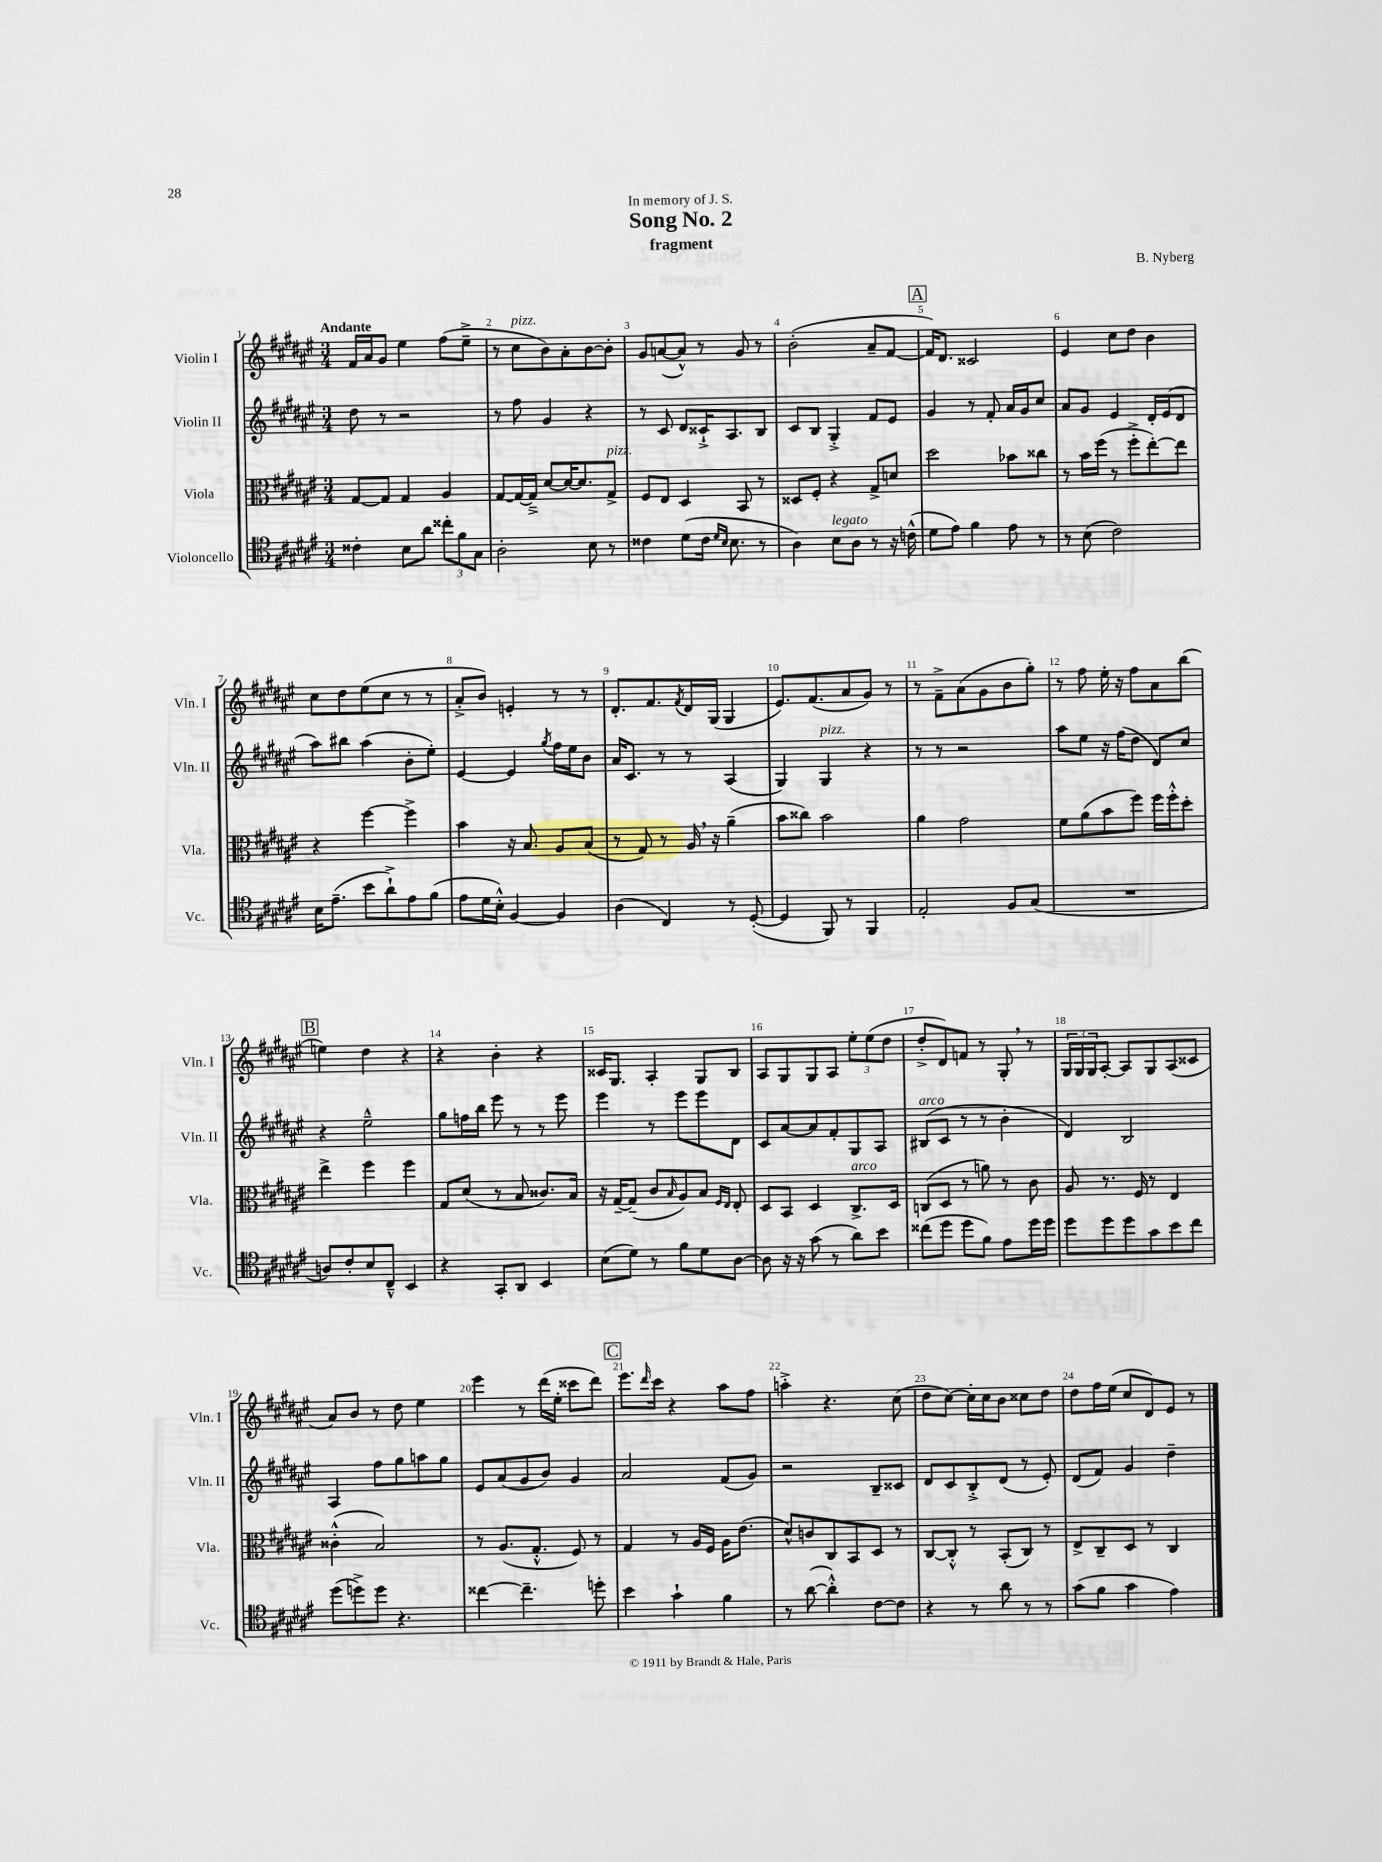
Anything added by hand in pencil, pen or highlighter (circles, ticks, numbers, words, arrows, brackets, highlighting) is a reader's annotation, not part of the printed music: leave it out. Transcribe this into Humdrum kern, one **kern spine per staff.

**kern	**kern	**kern	**kern
*part4	*part3	*part2	*part1
*staff4	*staff3	*staff2	*staff1
*I"Violoncello	*I"Viola	*I"Violin II	*I"Violin I
*I'Vc.	*I'Vla.	*I'Vln. II	*I'Vln. I
*clefC4	*clefC3	*clefG2	*clefG2
*k[f#c#g#d#a#e#]	*k[f#c#g#d#a#e#]	*k[f#c#g#d#a#e#]	*k[f#c#g#d#a#e#]
*M3/4	*M3/4	*M3/4	*M3/4
=1	=1	=1	=1
!	!	!	!LO:TX:a:B:t=Andante
4c##X'\	[8G#/L	8dd#\	16f#/LL
.	.	.	16a#/J
.	8G#/J]	8r	8g#/J
8B\L	4G#/	2r	4ee#\
8a#\J	.	.	.
12cc##X'\L	4A#/	.	(8ff#\L
12f#\	.	.	.
.	.	.	8ee#~^\J
12G#\J	.	.	.
=2	=2	=2	=2
2A#'\	[8G#/L	8r	8r
!	!	!	!LO:TX:a:i:t=pizz.
.	16G#/L_	8ff#\	8cc#\L
.	16G#~^/JJ]	.	.
.	[8d#/L	4g#/	8b\)
.	16d#/K_	.	8a#'\
.	8.d#/]	.	.
8B\	.	4r	[8b\
!	!LO:TX:a:i:t=pizz.	!	!
8r	8G#^/J	.	8b'\J]
=3	=3	=3	=3
4c##X\	8F#/L	8r	8g#/L
.	8E#/J	8c#/	([8an/
(8d#\L	4D#/	8d#/L	8a^^/J])
16c##\Jk	.	16c##X`^/K	8r
16qqd#/LL	.	.	.
16qqB/JJ	.	.	.
8.B\	.	8.A#/	.
.	8BB/	.	8g#/
8r	8r	8B/J	8r
=4	=4	=4	=4
4A#\)	8D##X/L	8c#/L	(2b'\
.	8F#'/J	8B/J	.
!LO:TX:a:i:t=legato	!	!	!
8B\L	4r	4G#'^/	.
8A#\J	.	.	.
8r	8G#^/L	8f#/L	8a#~/L
16r	8dn/J	8e#/J	[8f#/J
(16cn^^\	.	.	.
!!LO:REH:place=s1:t=A
=5	=5	=5	=5
8d#\L	2dd#\	4g#/	16f#/KL])
.	.	.	8.d#/J
8e#\J)	.	.	.
4f#\	.	8r	2c##X/
.	.	8f#'/	.
8e#\	8b-X\L	16a#/LL	.
.	.	16g#/J	.
8r	8cc##X\J	8cc#/J	.
=6	=6	=6	=6
8r	8r	8a#/L	4e#/
(8B\	16b\LL	8g#/J	.
.	(16ff#\JJ	.	.
2c#\)	8r	4e#/	8cc#\L
.	8ff#'^\L	.	8dd#\J
.	[8ee#'\)	16d#'/LL	4b\
.	.	(16e#/J	.
.	8ee#\J]	8d#/J	.
!!LO:LB:g=z
=7	=7	=7	=7
16B\KL	4r	8aa#\L)	8cc#\L
(8.e#~\J	.	.	.
.	.	8bb#X\J	8dd#\
8b\L	[4ff#\	(4aa#\	(8ee#\
8a#`^\)	.	.	8cc#\J
8e#\	4ff#^\]	8b'\L	8r
(8f#\J	.	8ee#'\J)	8r
=8	=8	=8	=8
8e#\L	4b\	[4e#/	8a#'^/L
16d#\L	.	.	8b/J)
16B'^^\JJ)	.	.	.
[4F#/	16r	4e#/]	4en'/
.	8.B/	.	.
.	.	8qgg#/	.
4F#/]	8A#/L	16ff#\LL	8r
.	.	16ee#\J	.
.	(8B/J	8b\J	8r
=9	=9	=9	=9
(4A#\	8r	16a#/KL	8.d#'/L
.	.	8.c#/J	.
.	8G#/)	.	.
.	.	.	8.f#/
4C#/)	8r	8r	.
.	.	.	8qf#/
.	16A#,/	8r	16d#/L
.	16r	.	(16G#/JJ
8r	(4a#~\	(4A#/	4G#/
([8D#'/	.	.	.
=10	=10	=10	=10
4D#/]	8b\L	4G#/)	8.e#/L)
.	8cc##X\J)	.	.
.	.	.	(8.f#/
!	!	!LO:TX:a:i:t=pizz.	!
8FF#/)	2b\	4G#/	.
8r	.	.	8a#/
4FF#/	.	4r	8g#/J)
.	.	.	8r
=11	=11	=11	=11
2E#'/	4a#\	8r	8r
.	.	8r	8f#~^\L
.	2g#\	2r	(8a#\
.	.	.	8g#\
8F#/L	.	.	8b\
(8G#/J	.	.	8gg#'\J)
=12	=12	=12	=12
2.r	8f#\L	8aa#\L	8r
.	(8a#\	8ee#\J	8ff#\
.	8b\	16r	16ee#'\
.	.	(16ff#\KL	16r
.	8ff#\J)	8dd#\J	8ff#\L
.	16ff#\LL	8d#/L)	8a#\
.	16ff#'^^\J	.	.
.	8dd#'\J	8cc#/J	(8bb\J
!!LO:LB:g=z
!!LO:REH:place=s1:t=B
=13	=13	=13	=13
8An/L)	4ee#^\	4r	4een\)
8c#'/	.	.	.
8B/	4ff#\	2ee#~^^\	4dd#\
8C#~^^/J	.	.	.
4BB/	4ff#\	.	4r
=14	=14	=14	=14
4r	8G#/L	8gg#\L	4r
.	(8d#/J	16ffn\L	.
.	.	16bb\JJ	.
8GG#'/L	8r	8eee#\	4b'\
8AA#/J	8B/	8r	.
4BB/	8.c##X/L)	8r	4r
.	.	8eee#\	.
.	16B/Jk	.	.
=15	=15	=15	=15
(8B\L	16r	4eee#\	16c##X/KL
.	[16G#~/KL	.	8.G#/J
8d#\J)	(8G#~/J]	.	.
8r	8c#/L	8r	4A#'/
.	16qqB/	.	.
8f#\L	8A#/)	8eee#\L	.
8d#\	8B/J	8eee#\	8G#/L
.	16qqF#/LL	.	.
.	16qqE#/JJ	.	.
[8A#\J	8E#'/	8d#\J	8B/J
=16	=16	=16	=16
8A#\]	8D#/L	8c#/L	8A#/L
16r	8BB/J	[8a#/	8G#/
16r	.	.	.
(8g#\	4D#/	8a#/]	8G#/
8r	.	8f#'/	8A#/J
!	!LO:TX:a:i:t=arco	!	!
8a#\L)	8.C#^/L	8G#/	12ee#'\L
.	.	.	(12ee#\
8b\J	.	8A#/J	.
.	.	.	12dd#\J
.	16D#/Jk	.	.
=17	=17	=17	=17
!	!	!LO:TX:a:i:t=arco	!
(8cc##X\L	(8Cn/L	(8B#X/L	8dd#'^/L
8dd#\J	8D#/J	8c#/J	8d#/)
8dd#\L	8r	8r	8fn/J
8f#\J)	8an\)	8r	8r
8e#\L	8r	4b'\	8G#',/
16dd#\L	8c#\	.	8r
16dd#\JJ	.	.	.
=18	=18	=18	=18
8dd#\L	8A#/	4d#/)	24G#/LL
.	.	.	24G#/
.	.	.	24G#/J
8dd#\	8.r	.	[8A#'/J
8dd#\	.	2B/	8A#/L]
.	16F#/	.	.
8g#\	8r	.	8G#/
8b\	4E#/	.	(8A#/
8cc#\J	.	.	8c##X/J
!!LO:LB:g=z
=19	=19	=19	=19
(8dd#\L	(4c##X'^^\	4A#/	8a#/L)
8ddn^\)	.	.	8b/J
8dd\J	2B/)	8ff#\L	8r
4.r	.	8gg#\	8dd#\
.	.	8aan\	4ee#\
.	.	8gg#\J	.
=20	=20	=20	=20
[4cc##X\	8r	8e#/L	4eee#\
.	(8.A#/L	(8a#/	.
4.cc##~\]	.	8g#/	8r
.	8.G#'^^/J	.	.
.	.	8b/J)	(16ddd#\LL
.	.	.	16ee#'\JJ
.	8F#/)	4g#/	8ccc##X\L
8ddn'\	8r	.	8ddd#\J)
!!LO:REH:place=s1:t=C
=21	=21	=21	=21
4b\	4G#/	2a#/	8.eee#\L
.	.	.	16qqddd#/
.	.	.	16ccc#\Jk
4g#`\	8r	.	4r
.	16A#/LL	.	.
.	16F#/JJ	.	.
4f#\	16A#\KL	(8f#/L	8aa#\L
.	(8.e#\J	.	.
.	.	8g#/J)	8ff#\J
=22	=22	=22	=22
8r	8d#^^/L)	2r	4aan'^\
([8a#\	8cn/	.	.
4a#'^^\])	8C#/	.	4.r
.	8BB/	.	.
[8c#\L	8D#/J	8B~/L	.
8c#\J]	8r	8c##X/J	(8cc#\
=23	=23	=23	=23
4r	[8C#/L	8d#/L	8dd#\L
.	8C#'^^/J]	8c#/	[8cc#\J)
8r	8r	8B'^/	16cc#'\LL]
.	.	.	16cc#\J
8a#\	(8BB'/L	(8d#/J	8b\J
8r	8C#/J)	8r	8cc##X\L
8r	8r	8e#'/)	8dd#\J
=24	=24	=24	=24
(8g#\L	8E#^/L	(8d#/L	8dd#\L
8f#\J	8C#~/	8f#/J)	16ff#\L
.	.	.	(16ee#\JJ
4g#\	8D#/J	4g#/	8cc#/L
.	8r	.	8d#/)
4e#\)	4C#/	4dd#~\	8e#/J
.	.	.	8r
==	==	==	==
*-	*-	*-	*-
